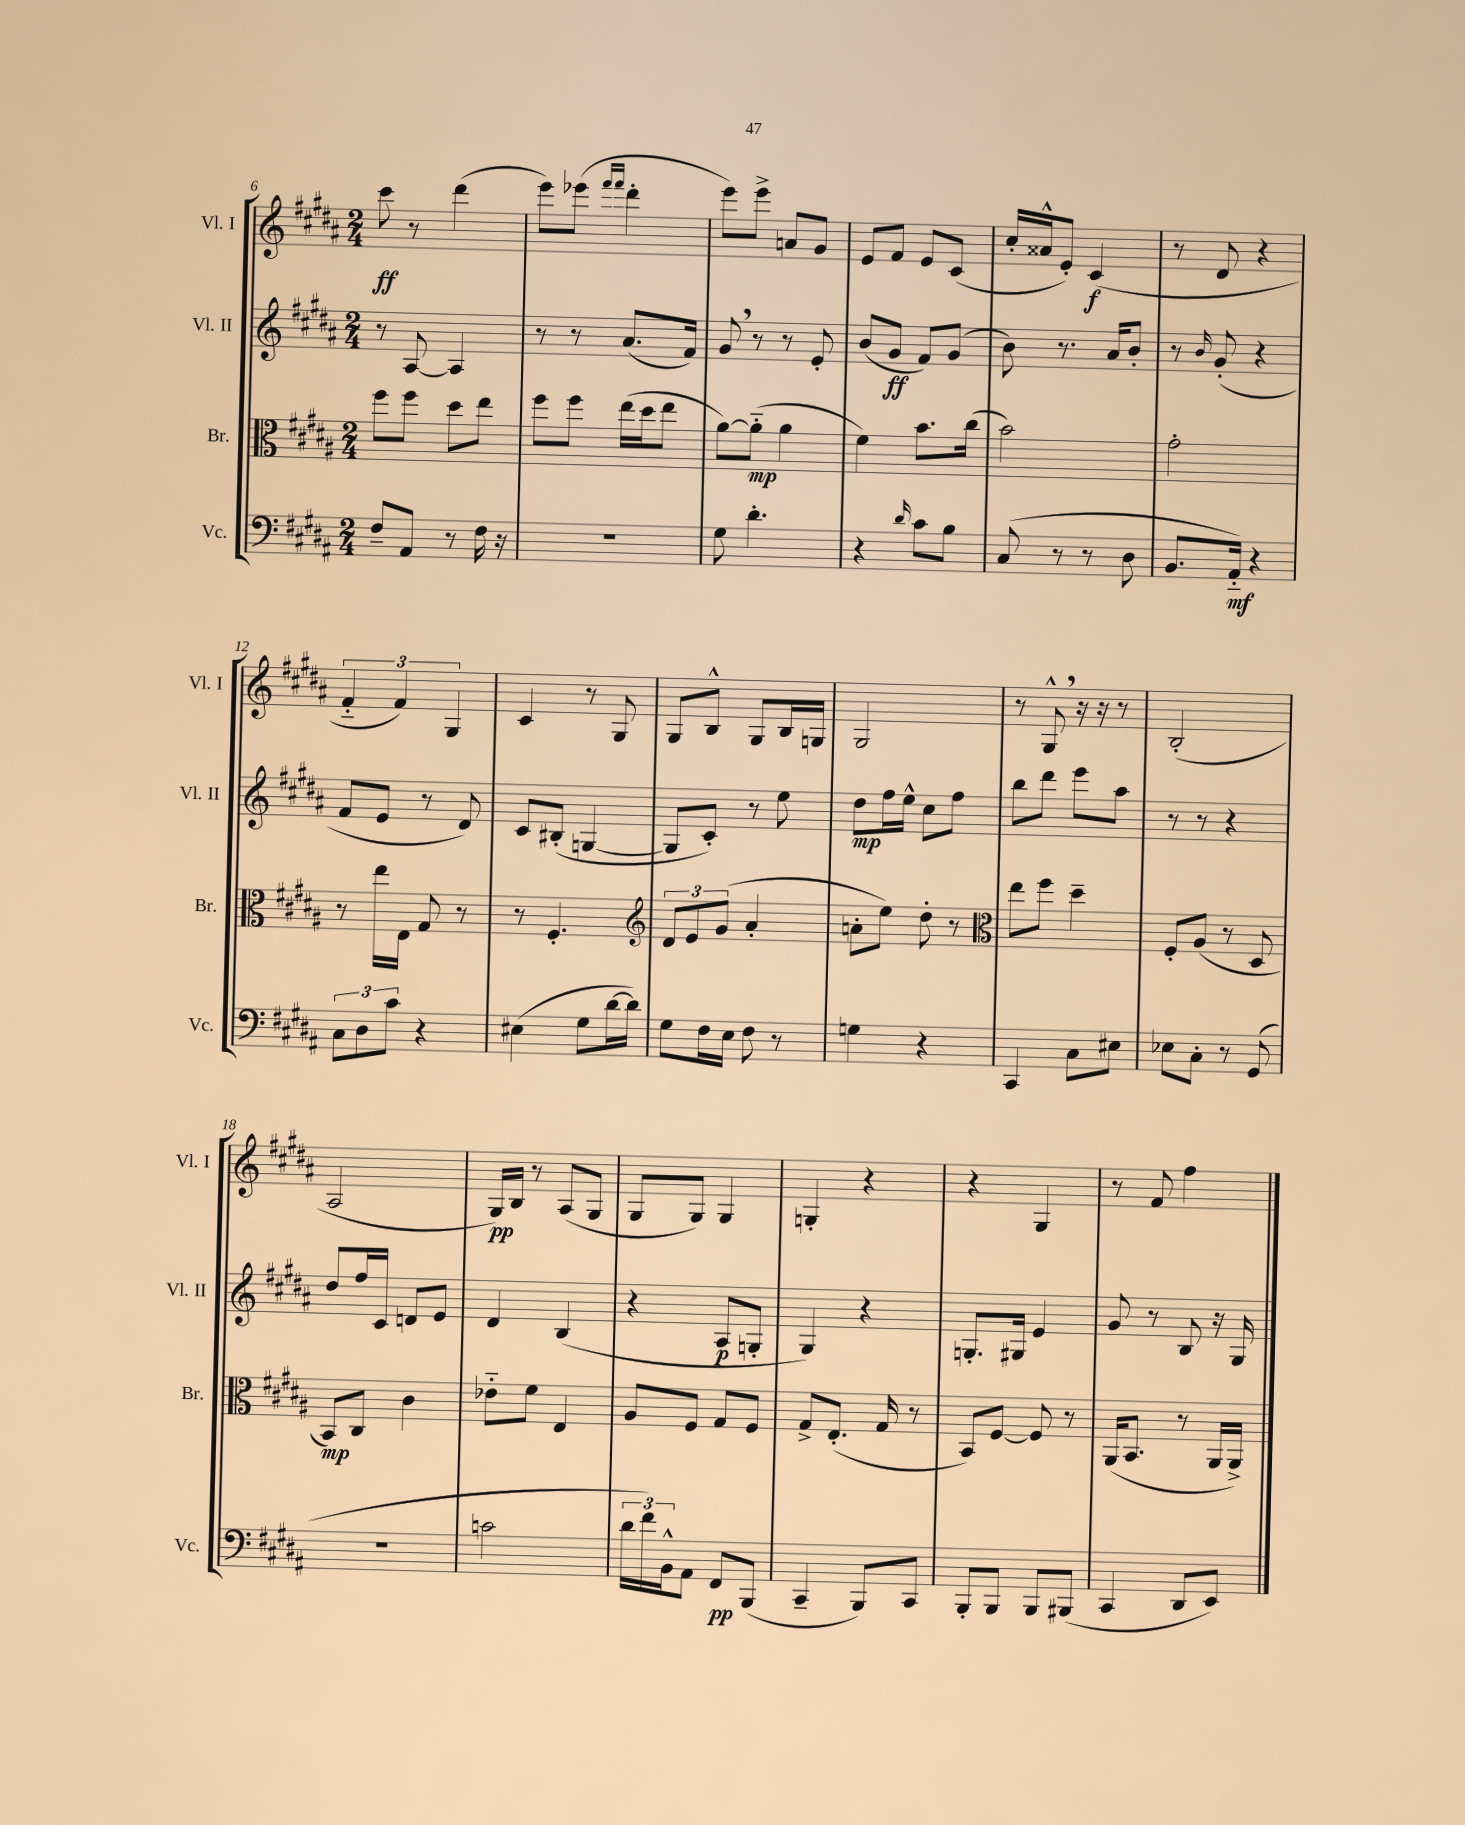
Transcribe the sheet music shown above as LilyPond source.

<<
\new StaffGroup <<
\new Staff = "s0" \with { instrumentName = "Vl. I" shortInstrumentName = "Vl. I" } {
    \clef treble \key b \major \numericTimeSignature \time 2/4
    cis'''8\ff r8 dis'''4( |
    e'''8) ees'''8( \grace { fis'''16 fis'''16 } dis'''4-. |
    e'''8) e'''8-> a'8 gis'8 |
    e'8 fis'8 e'8 cis'8( |
    cis''16-. aisis'16-^ e'8-.) cis'4\f( |
    r8 dis'8 r4 |
    \tuplet 3/2 { fis'4-_ fis'4) gis4 } |
    cis'4 r8 gis8 |
    gis8 b8-^ gis8 b16 g16 |
    gis2 |
    r8 gis8-^ \breathe r16 r16 r8 |
    b2-.( |
    ais2 |
    gis16\pp) b16 r8 ais8( gis8 |
    gis8 gis8) gis4 |
    g4-. r4 |
    r4 gis4 |
    r8 fis'8 fis''4 \bar "|." |
}
\new Staff = "s1" \with { instrumentName = "Vl. II" shortInstrumentName = "Vl. II" } {
    \clef treble \key b \major \numericTimeSignature \time 2/4
    r8 ais8~ ais4 |
    r8 r8 ais'8.( fis'16) |
    gis'8 \breathe r8 r8 e'8-. |
    b'8( gis'8\ff fis'8) gis'8( |
    b'8) r8. ais'16 b'8-. |
    r8 \grace { b'16 } gis'8-.( r4 |
    fis'8 e'8 r8 dis'8) |
    cis'8 bis8-.( g4~ |
    g8 cis'8-.) r8 e''8 |
    dis''8\mp fis''16 e''16-^ cis''8 fis''8 |
    b''8 dis'''8 e'''8 ais''8 |
    r8 r8 r4 |
    dis''8 fis''16 cis'16 d'8 e'8 |
    dis'4 b4( |
    r4 ais8\p g8-. |
    gis4) r4 |
    g8.-. gis16 e'4 |
    gis'8 r8 b8 r16 gis16 \bar "|." |
}
\new Staff = "s2" \with { instrumentName = "Br." shortInstrumentName = "Br." } {
    \clef alto \key b \major \numericTimeSignature \time 2/4
    fis''8 fis''8 dis''8 e''8 |
    fis''8 fis''8 e''16( dis''16 e''8 |
    ais'8~) ais'8-_\mp( ais'4 |
    fis'4) b'8. cis''16( |
    b'2) |
    gis'2-. |
    r8 e''16 e16 gis8 r8 |
    r8 fis4.-. |
    \clef treble \tuplet 3/2 { dis'8 e'8 gis'8( } ais'4-. |
    a'8-. e''8) dis''8-. r8 |
    \clef alto e''8 fis''8 dis''4-- |
    fis8-. ais8( r8 dis8 |
    b,8\mp) cis8 cis'4 |
    ees'8-_ fis'8 e4 |
    ais8 fis8 gis8 fis8 |
    gis8-> e8.-.( gis16 r8 |
    b,8) fis8~ fis8 r8 |
    ais,16( b,8. r8 ais,16 ais,16->) \bar "|." |
}
\new Staff = "s3" \with { instrumentName = "Vc." shortInstrumentName = "Vc." } {
    \clef bass \key b \major \numericTimeSignature \time 2/4
    fis8-- ais,8 r8 fis16 r16 |
    r2 |
    gis8 dis'4.-. |
    r4 \grace { dis'16 } cis'8 b8 |
    cis8( r8 r8 dis8 |
    b,8. ais,16-_\mf) r4 |
    \tuplet 3/2 { cis8 dis8 cis'8 } r4 |
    eis4( gis8 dis'16~ dis'16) |
    gis8 fis16 e16 fis8 r8 |
    g4 r4 |
    cis,4 cis8 eis8 |
    ees8 cis8-. r8 gis,8( |
    r2 |
    c'2 |
    \tuplet 3/2 { dis'16 fis'16) b,16-^ } ais,8 fis,8\pp b,,8( |
    cis,4-- b,,8) cis,8 |
    b,,8-. b,,8 b,,8 bis,,8( |
    cis,4 dis,8 e,8) \bar "|." |
}
>>
>>
\layout { \context { \Score currentBarNumber = #6 } }
